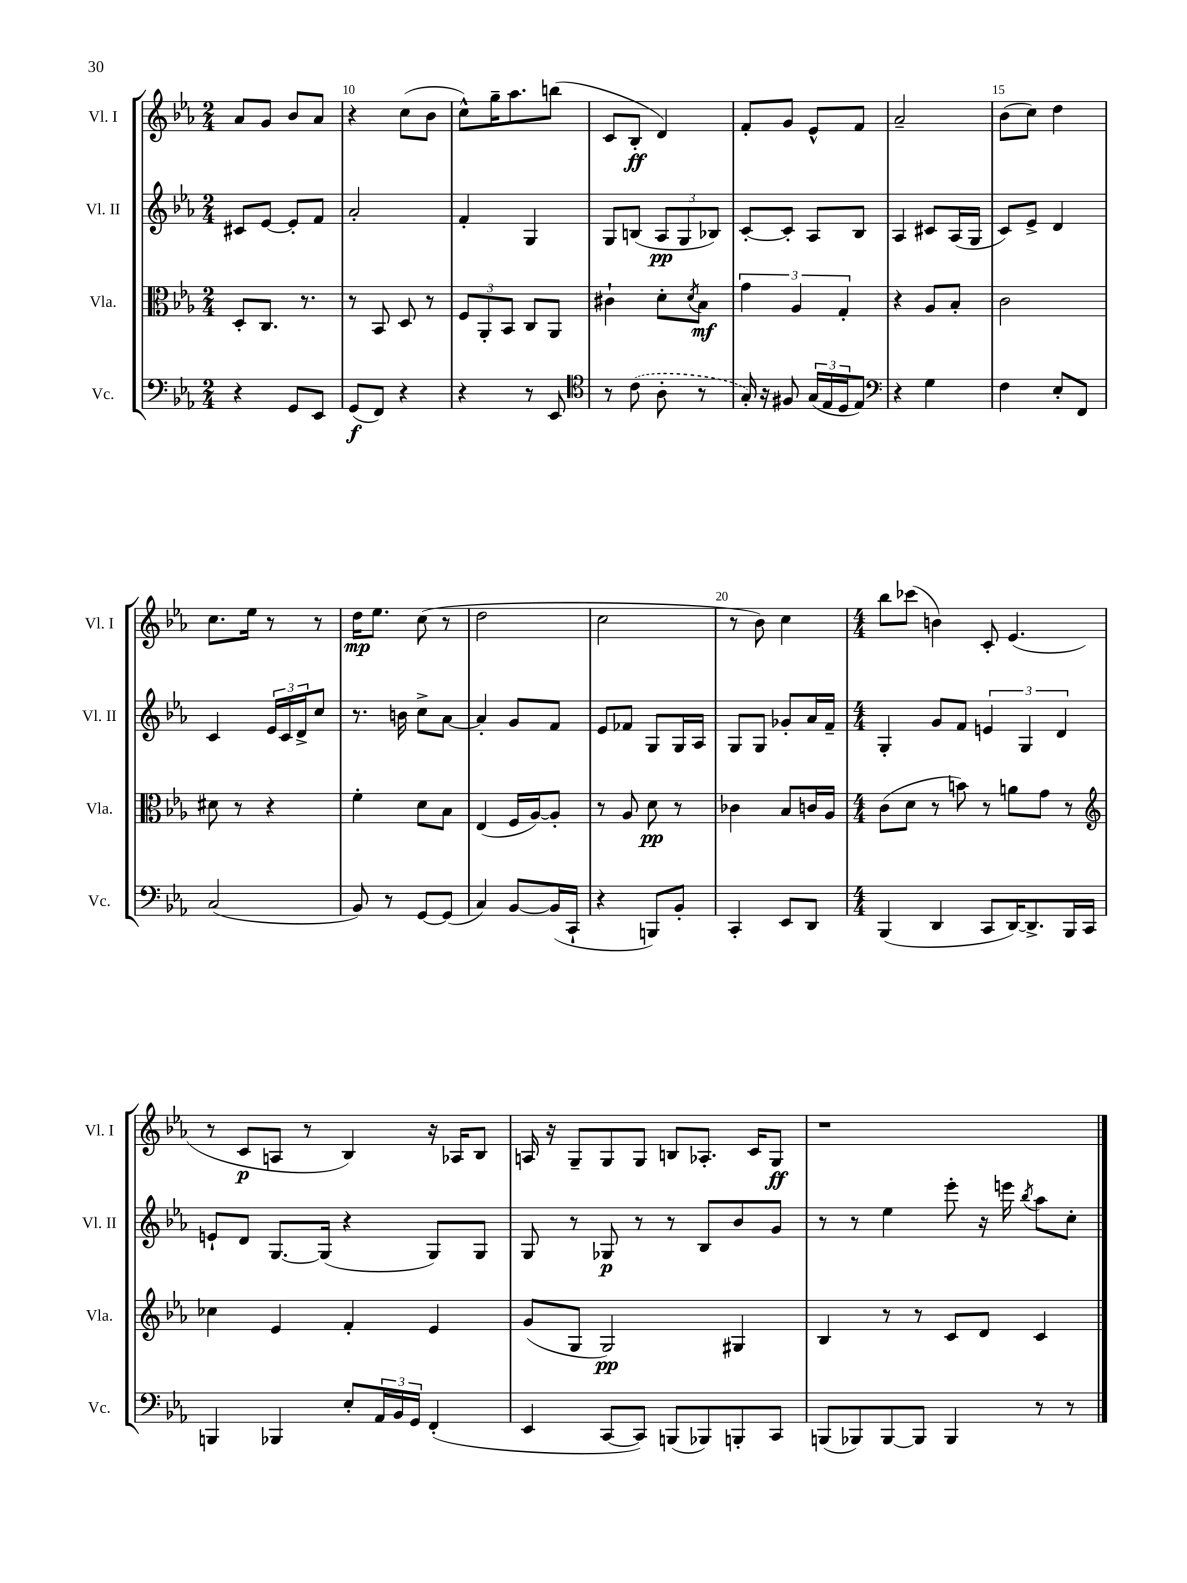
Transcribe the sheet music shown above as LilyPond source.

<<
\new StaffGroup <<
\new Staff = "s0" \with { instrumentName = "Vl. I" shortInstrumentName = "Vl. I" } {
    \clef treble \key ees \major \numericTimeSignature \time 2/4
    aes'8 g'8 bes'8 aes'8 |
    r4 c''8( bes'8 |
    c''8-^) g''16-- aes''8. b''8( |
    c'8 bes8-.\ff d'4) |
    f'8-. g'8 ees'8-^ f'8 |
    aes'2-- |
    bes'8( c''8) d''4 |
    c''8. ees''16 r8 r8 |
    d''16\mp ees''8. c''8( r8 |
    d''2 |
    c''2 |
    r8 bes'8) c''4 |
    \numericTimeSignature \time 4/4 bes''8 ces'''8( b'4) c'8-. ees'4.( |
    r8 c'8\p a8 r8 bes4) r16 aes16 bes8 |
    a16 r16 g8-- g8 g8 b8 aes8.-. c'16 g8\ff |
    r1 \bar "|." |
}
\new Staff = "s1" \with { instrumentName = "Vl. II" shortInstrumentName = "Vl. II" } {
    \clef treble \key ees \major \numericTimeSignature \time 2/4
    cis'8 ees'8~ ees'8-. f'8 |
    aes'2-. |
    f'4-. g4 |
    g8 b8( \tuplet 3/2 { aes8\pp g8 bes8) } |
    c'8~-. c'8-. aes8 bes8 |
    aes4 cis'8 aes16( g16 |
    c'8) ees'8-> d'4 |
    c'4 \tuplet 3/2 { ees'16 c'16 d'16-> } c''8 |
    r8. b'16 c''8-> aes'8~ |
    aes'4-. g'8 f'8 |
    ees'8 fes'8 g8 g16 aes16 |
    g8 g8 ges'8-. aes'16 f'16-- |
    \numericTimeSignature \time 4/4 g4-. g'8 f'8 \tuplet 3/2 { e'4 g4 d'4 } |
    e'8-! d'8 g8.~ g16( r4 g8) g8 |
    g8 r8 ges8\p r8 r8 bes8 bes'8 g'8 |
    r8 r8 ees''4 ees'''8-. r16 e'''16 \acciaccatura { bes''8 } aes''8 c''8-. \bar "|." |
}
\new Staff = "s2" \with { instrumentName = "Vla." shortInstrumentName = "Vla." } {
    \clef alto \key ees \major \numericTimeSignature \time 2/4
    d8-. c8. r8. |
    r8 bes,8 d8 r8 |
    \tuplet 3/2 { f8 aes,8-. bes,8 } c8 aes,8 |
    cis'4-! d'8-. \acciaccatura { d'8 } bes8\mf |
    \tuplet 3/2 { g'4 aes4 g4-. } |
    r4 aes8 bes8-. |
    c'2 |
    dis'8 r8 r4 |
    f'4-. d'8 bes8 |
    ees4( f16 aes16~) aes8-. |
    r8 aes8 d'8\pp r8 |
    ces'4 bes8 c'16 aes16 |
    \numericTimeSignature \time 4/4 c'8( d'8 r8 b'8) r8 a'8 g'8 r8 |
    \clef treble ces''4 ees'4 f'4-. ees'4 |
    g'8( g8 g2\pp) gis4 |
    bes4 r8 r8 c'8 d'8 c'4 \bar "|." |
}
\new Staff = "s3" \with { instrumentName = "Vc." shortInstrumentName = "Vc." } {
    \clef bass \key ees \major \numericTimeSignature \time 2/4
    r4 g,8 ees,8 |
    g,8\f( f,8) r4 |
    r4 r8 ees,8 |
    \clef tenor r8 \once \slurDashed c'8( aes8-. r8 |
    g16-.) r16 fis8 \tuplet 3/2 { g16( ees16 d16 } ees8) |
    \clef bass r4 g4 |
    f4 ees8-. f,8 |
    c2( |
    bes,8) r8 g,8~ g,8( |
    c4) bes,8~ bes,16( c,16-! |
    r4 b,,8) bes,8-. |
    c,4-. ees,8 d,8 |
    \numericTimeSignature \time 4/4 bes,,4( d,4 c,8 d,16~) d,8.-> bes,,16 c,16 |
    b,,4 bes,,4 ees8-. \tuplet 3/2 { aes,16 bes,16 g,16 } f,4-.( |
    ees,4 c,8~ c,8) b,,8( bes,,8) b,,8-. c,8 |
    b,,8( bes,,8) bes,,8~ bes,,8 bes,,4 r8 r8 \bar "|." |
}
>>
>>
\layout { \context { \Score currentBarNumber = #9 \override BarNumber.break-visibility = ##(#f #t #t) barNumberVisibility = #(every-nth-bar-number-visible 5) } }
